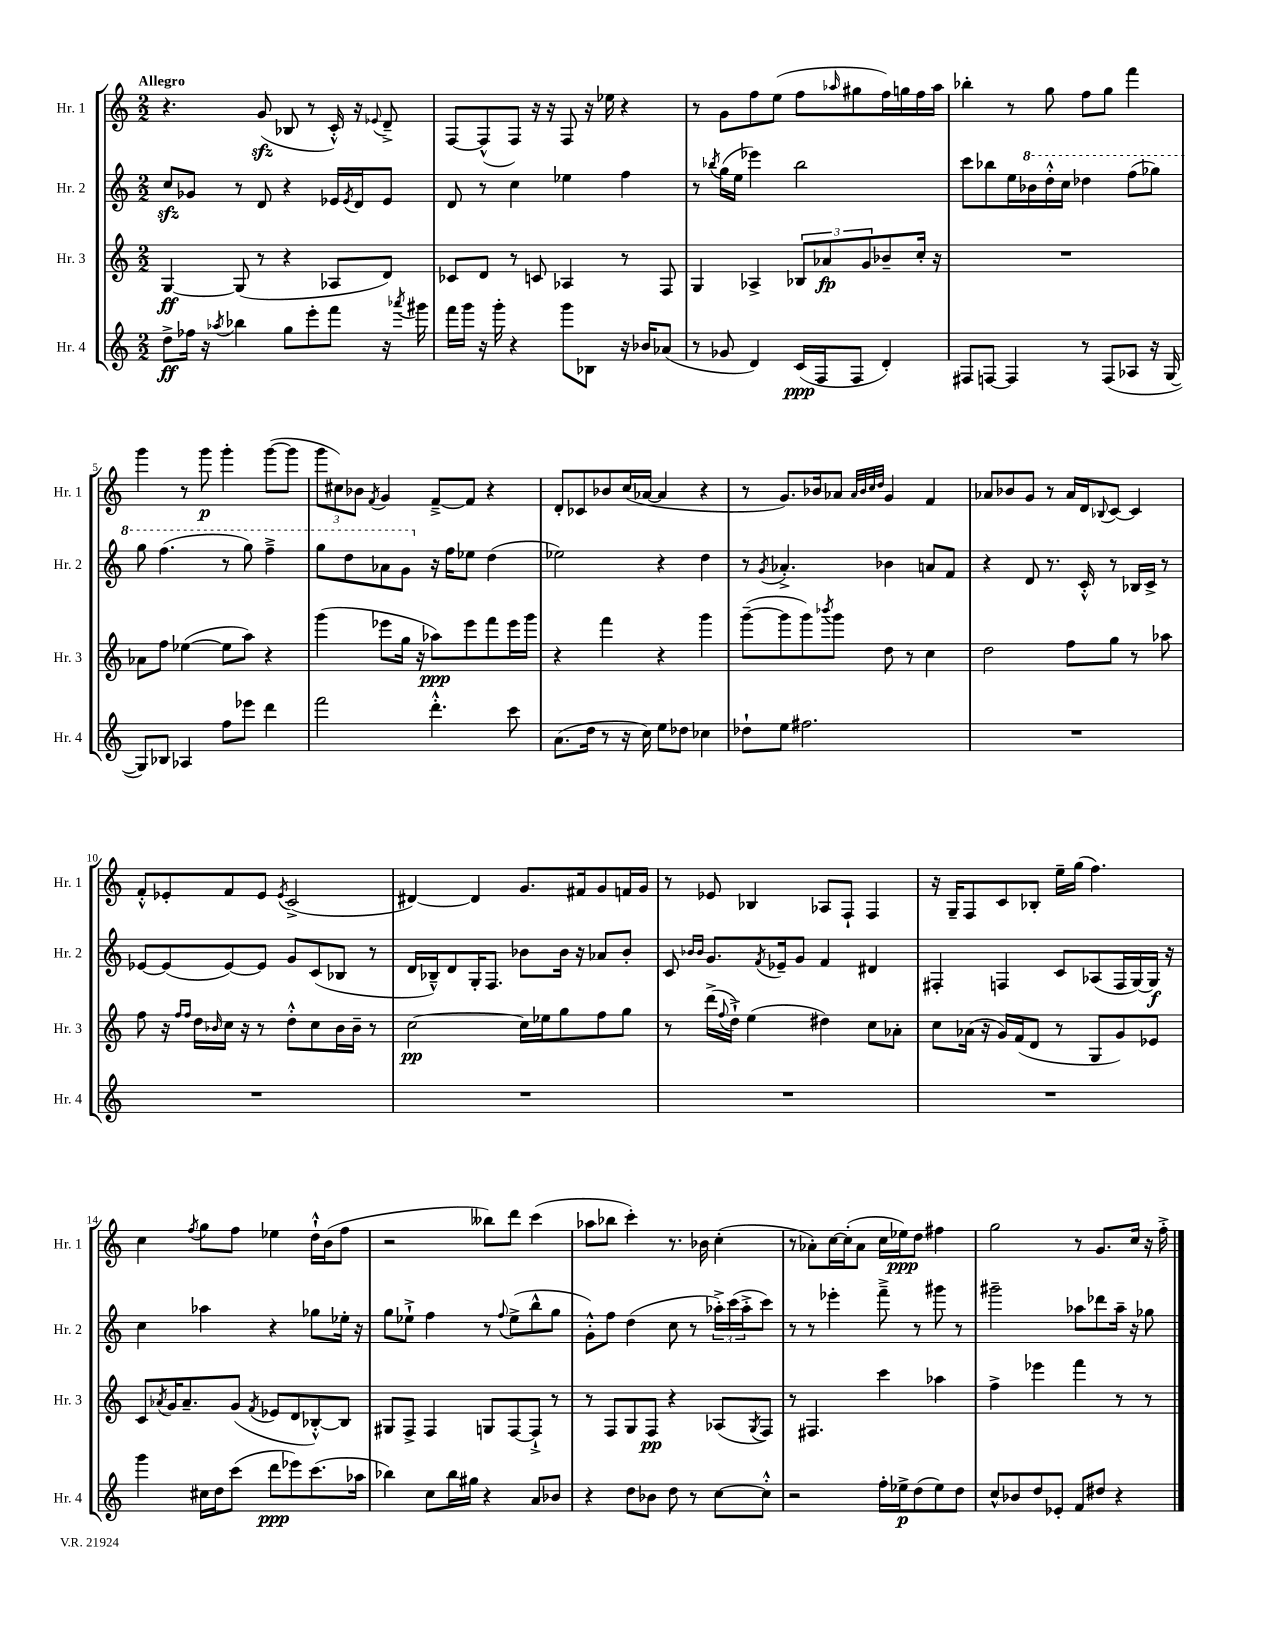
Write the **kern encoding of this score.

**kern	**dynam	**kern	**dynam	**kern	**dynam	**kern	**dynam
*part4	*part4	*part3	*part3	*part2	*part2	*part1	*part1
*staff4	*staff4	*staff3	*staff3	*staff2	*staff2	*staff1	*staff1
*I"Hr. 4	*	*I"Hr. 3	*	*I"Hr. 2	*	*I"Hr. 1	*
*I'Hr. 4	*	*I'Hr. 3	*	*I'Hr. 2	*	*I'Hr. 1	*
*clefG2	*	*clefG2	*	*clefG2	*	*clefG2	*
*k[]	*	*k[]	*	*k[]	*	*k[]	*
*M2/2	*	*M2/2	*	*M2/2	*	*M2/2	*
=1	=1	=1	=1	=1	=1	=1	=1
!	!	!	!	!	!	!LO:TX:a:B:t=Allegro	!
8dd^\L	ff	[4G/	ff	8cczz/L	.	4.r	.
16ff-X\Jk	.	.	.	8g-X/J	.	.	.
16r	.	.	.	.	.	.	.
8qaa-X/	.	.	.	.	.	.	.
4bb-X\	.	(8G/]	.	8r	.	.	.
.	.	8r	.	8d/	.	(8gzz/	.
8gg\L	.	4r	.	4r	.	8B-X/	.
8eee'\	.	.	.	.	.	8r	.
8fff\J	.	8A-X/L	.	16e-X/LL	.	16c'^^/)	.
.	.	.	.	8qe-/	.	.	.
.	.	.	.	16d/J	.	16r	.
.	.	.	.	.	.	8qqe-X/	.
16r	.	8d/J)	.	8e-/J	.	8d~^/	.
8qaaa-X/	.	.	.	.	.	.	.
16ggg#X\	.	.	.	.	.	.	.
=2	=2	=2	=2	=2	=2	=2	=2
16fff\LL	.	8c-X/L	.	8d/	.	[8F/L	.
16ggg\JJ	.	.	.	.	.	.	.
16r	.	8d/J	.	8r	.	(8F^^/]	.
16ggg'\	.	.	.	.	.	.	.
4r	.	8r	.	4cc\	.	8F/J)	.
.	.	8cn/	.	.	.	16r	.
.	.	.	.	.	.	16r	.
8ggg\L	.	4A-X/	.	4ee-X\	.	8F/	.
8B-X\J	.	.	.	.	.	16r	.
.	.	.	.	.	.	16ee-X\	.
16r	.	8r	.	4ff\	.	4r	.
16b-X/KL	.	.	.	.	.	.	.
(8a-X/J	.	8F/	.	.	.	.	.
=3	=3	=3	=3	=3	=3	=3	=3
8r	.	4G/	.	8r	.	8r	.
.	.	.	.	8qbb-X/	.	.	.
8g-X/	.	.	.	(16gg\LL	.	8g\L	.
.	.	.	.	16ee\JJ	.	.	.
4d/)	.	4A-X^/	.	4eee-X\)	.	8ff\	.
.	.	.	.	.	.	(8ee\J	.
(16c/LL	ppp	12B-X/L	.	2bb-\	.	8ff\L	.
16F/J	.	.	.	.	.	.	.
.	.	12a-X/	fp	.	.	.	.
.	.	.	.	.	.	16qqaa-X/	.
8F/J	.	.	.	.	.	8gg#X\	.
.	.	12g/	.	.	.	.	.
4d'/)	.	8b-X~/	.	.	.	16ff\L)	.
.	.	.	.	.	.	16ggn\	.
.	.	16cc'/Jk	.	.	.	16ff\	.
.	.	16r	.	.	.	16aa-\JJ	.
=4	=4	=4	=4	=4	=4	=4	=4
8F#X/L	.	1r	.	8ccc\L	.	4bb-X'\	.
[8Fn/J	.	.	.	8bb-X\	.	.	.
4F/]	.	.	.	16ee\L	.	8r	.
*	*	*	*	*8va	*	*	*
.	.	.	.	16bb-X\	.	.	.
.	.	.	.	16ddd'^^\	.	8gg\	.
.	.	.	.	16ccc\JJ	.	.	.
8r	.	.	.	4ddd-X\	.	8ff\L	.
(8F/L	.	.	.	.	.	8gg\J	.
8A-X/J	.	.	.	(8fff\L	.	4fff\	.
16r	.	.	.	8ggg-X\J)	.	.	.
[16G/	.	.	.	.	.	.	.
!!LO:LB:g=z
=5	=5	=5	=5	=5	=5	=5	=5
8G/L])	.	8a-X\L	.	8ggg\	.	4ggg\	.
8B-X/J	.	8ff\J	.	(4.fff\	.	.	.
4A-X/	.	([4ee-X\	.	.	.	8r	.
.	.	.	.	.	.	8ggg\	p
8ff\L	.	8ee-\L]	.	8r	.	4ggg'\	.
8eee-X\J	.	8aa\J)	.	8ggg\)	.	.	.
4ddd\	.	4r	.	4fff~^\	.	([8ggg\L	.
.	.	.	.	.	.	8ggg\J]	.
=6	=6	=6	=6	=6	=6	=6	=6
2fff\	.	(4ggg\	.	8ggg\L	.	12ggg\L	.
.	.	.	.	.	.	12cc#X\)	.
.	.	.	.	8ddd\	.	.	.
.	.	.	.	.	.	12b-X\J	.
.	.	.	.	.	.	8qf/	.
.	.	8eee-X\L	.	8aa-X\	.	4g/	.
.	.	16gg\Jk	.	8gg\J	.	.	.
.	.	16r	.	.	.	.	.
*	*	*	*	*X8va	*	*	*
4.ddd'^^\	.	8aa-X\L)	ppp	16r	.	[8f~^/L	.
.	.	.	.	16ff\KL	.	.	.
.	.	8eee-\	.	8ee-X\J	.	8f/J]	.
.	.	8fff\	.	(4dd\	.	4r	.
8ccc\	.	16eee-\L	.	.	.	.	.
.	.	16ggg\JJ	.	.	.	.	.
=7	=7	=7	=7	=7	=7	=7	=7
(8.a\L	.	4r	.	2ee-X\)	.	8d'/L	.
.	.	.	.	.	.	8c-X/	.
16dd\Jk	.	.	.	.	.	.	.
8r	.	4fff\	.	.	.	8b-X/	.
16r	.	.	.	.	.	(16cc/L	.
16cc\)	.	.	.	.	.	[16a-X/JJ	.
8ee\L	.	4r	.	4r	.	4a-/]	.
8dd-X\J	.	.	.	.	.	.	.
4cc-X\	.	4ggg\	.	4dd\	.	4r	.
=8	=8	=8	=8	=8	=8	=8	=8
8dd-X`\L	.	([8ggg~\L	.	8r	.	8r	.
.	.	.	.	8qg/	.	.	.
8ee\J	.	8ggg\]	.	4.a-X'^/	.	8.g/L)	.
2.ff#X\	.	8ggg\)	.	.	.	.	.
.	.	.	.	.	.	16b-X/k	.
.	.	8qbbb-X/	.	.	.	.	.
.	.	8ggg\J	.	.	.	8a-X/J	.
.	.	.	.	.	.	32qqa-/LLL	.
.	.	.	.	.	.	32qqb-/	.
.	.	.	.	.	.	32qqcc/	.
.	.	.	.	.	.	32qqdd/JJJ	.
.	.	8dd\	.	4b-X\	.	4g/	.
.	.	8r	.	.	.	.	.
.	.	4cc\	.	8an/L	.	4f/	.
.	.	.	.	8f/J	.	.	.
=9	=9	=9	=9	=9	=9	=9	=9
1r	.	2dd\	.	4r	.	8a-X/L	.
.	.	.	.	.	.	8b-X/	.
.	.	.	.	8d/	.	8g/J	.
.	.	.	.	8.r	.	8r	.
.	.	8ff\L	.	.	.	16a-/LL	.
.	.	.	.	16c'^^/	.	16d/J	.
.	.	.	.	.	.	8qqB-X/	.
.	.	8gg\J	.	8r	.	[8c/J	.
.	.	8r	.	16B-X/LL	.	4c/]	.
.	.	.	.	16c^/JJ	.	.	.
.	.	8aa-X\	.	8r	.	.	.
!!LO:LB:g=z
=10	=10	=10	=10	=10	=10	=10	=10
1r	.	8ff\	.	[8e-X/L	.	8f'^^/L	.
.	.	16r	.	(8e-/]	.	8e-X'/	.
.	.	16qqff/LL	.	.	.	.	.
.	.	16qqff/JJ	.	.	.	.	.
.	.	16dd\LL	.	.	.	.	.
.	.	16qqb-X/	.	.	.	.	.
.	.	16cc\JJ	.	[8e-/)	.	8f/	.
.	.	16r	.	.	.	.	.
.	.	8r	.	8e-/J]	.	8e-/J	.
.	.	.	.	.	.	8qe-/	.
.	.	8dd'^^\L	.	8g/L	.	(2c^/	.
.	.	8cc\	.	(8c/	.	.	.
.	.	16b-\L	.	8B-X/J	.	.	.
.	.	16b-~\JJ	.	.	.	.	.
.	.	8r	.	8r	.	.	.
=11	=11	=11	=11	=11	=11	=11	=11
1r	.	[2cc\	pp	16d/LL	.	[4d#X/)	.
.	.	.	.	16B-X~^^/J)	.	.	.
.	.	.	.	8d/	.	.	.
.	.	.	.	16G'/K	.	4d#/]	.
.	.	.	.	8.F/J	.	.	.
.	.	16cc\LL]	.	8b-X\L	.	8.g/L	.
.	.	16ee-X\J	.	.	.	.	.
.	.	8gg\	.	16b-\Jk	.	.	.
.	.	.	.	16r	.	16f#X/k	.
.	.	8ff\	.	8a-X/L	.	8g/	.
.	.	8gg\J	.	8b-'/J	.	16fn/L	.
.	.	.	.	.	.	16g/JJ	.
=12	=12	=12	=12	=12	=12	=12	=12
1r	.	8r	.	8c/	.	8r	.
.	.	.	.	16qqb-X/LL	.	.	.
.	.	.	.	16qqb-/JJ	.	.	.
.	.	(16ddd^\LL	.	8.g/L	.	8e-X/	.
.	.	8qqff/	.	.	.	.	.
.	.	16dd`^\JJ)	.	.	.	.	.
.	.	(4ee\	.	.	.	4B-X/	.
.	.	.	.	8qf/	.	.	.
.	.	.	.	16e-X~/k	.	.	.
.	.	.	.	8g/J	.	.	.
.	.	4dd#X\)	.	4f/	.	8A-X/L	.
.	.	.	.	.	.	8F`/J	.
.	.	8cc\L	.	4d#X/	.	4F/	.
.	.	8a-X'\J	.	.	.	.	.
=13	=13	=13	=13	=13	=13	=13	=13
1r	.	8cc\L	.	4F#X'/	.	16r	.
.	.	.	.	.	.	16G~/KL	.
.	.	(16a-X\Jk	.	.	.	8F/	.
.	.	16r	.	.	.	.	.
.	.	16g/LL)	.	4Fn/	.	8c/	.
.	.	(16f/J	.	.	.	.	.
.	.	8d/J	.	.	.	8B-X'/J	.
.	.	8r	.	8c/L	.	16ee~\LL	.
.	.	.	.	.	.	(16gg\JJ	.
.	.	8G/L	.	(8A-X/	.	4.ff\)	.
.	.	8g/)	.	16F/L	.	.	.
.	.	.	.	[16G/)	.	.	.
.	.	8e-X/J	.	16G/JJ]	f	.	.
.	.	.	.	16r	.	.	.
!!LO:LB:g=z
=14	=14	=14	=14	=14	=14	=14	=14
4ggg\	.	8c/L	.	4cc\	.	4cc\	.
.	.	8qa-X/	.	.	.	.	.
.	.	16g/K	.	.	.	.	.
.	.	8.a-~/	.	.	.	.	.
.	.	.	.	.	.	8qff/	.
16cc#X\LL	.	.	.	4aa-X\	.	8gg\L	.
16dd\J	.	.	.	.	.	.	.
(8ccc\J	.	(8g/J	.	.	.	8ff\J	.
.	.	8qf/	.	.	.	.	.
8ddd\L	ppp	8e-X/L	.	4r	.	4ee-X\	.
8eee-X\)	.	8d/	.	.	.	.	.
(8.ccc\	.	[8B-X'^^/)	.	8gg-X\L	.	16dd`^^\LL	.
.	.	.	.	.	.	(16b\J	.
.	.	8B-/J]	.	16ee-X'\Jk	.	8ff\J	.
16aa-X\Jk	.	.	.	16r	.	.	.
=15	=15	=15	=15	=15	=15	=15	=15
4bb-X\)	.	8G#X/L	.	8gg\L	.	2r	.
.	.	8F^/J	.	8ee-X`^\J	.	.	.
8cc\L	.	4F/	.	4ff\	.	.	.
16bb-\L	.	.	.	.	.	.	.
16gg#X\JJ	.	.	.	.	.	.	.
4r	.	8Gn/L	.	8r	.	8bb--X\L)	.
.	.	.	.	8qqff/	.	.	.
.	.	[8F/	.	(8ee-^\L	.	8ddd\J	.
8a/L	.	8F`^/J]	.	8bb^^\	.	(4ccc\	.
8b-X/J	.	8r	.	8gg\J	.	.	.
=16	=16	=16	=16	=16	=16	=16	=16
4r	.	8r	.	8g'^^\L)	.	8aa-X\L	.
.	.	8F/L	.	8ff\J	.	8bb-X\J	.
8dd\L	.	8G/	.	(4dd\	.	4ccc'\)	.
8b-X\J	.	8F/J	pp	.	.	.	.
8dd\	.	4r	.	8cc\	.	8.r	.
8r	.	.	.	8r	.	.	.
.	.	.	.	.	.	16b-X\	.
[8cc\L	.	(8A-X/L	.	24aa-X'^\LL)	.	(4cc'\	.
.	.	.	.	(24ccc\	.	.	.
.	.	.	.	24aa-'^\J	.	.	.
.	.	8qG/	.	.	.	.	.
8cc'^^\J]	.	8F/J)	.	8ccc\J)	.	.	.
=17	=17	=17	=17	=17	=17	=17	=17
2r	.	8r	.	8r	.	8r	.
.	.	4.F#X/	.	8r	.	8a-X'\L)	.
.	.	.	.	4eee-X'\	.	[16cc\L	.
.	.	.	.	.	.	(16cc'\J]	.
.	.	.	.	.	.	8a-\J	.
16ff'\LL	.	4ccc\	.	8fff~^\	.	16cc\LL	.
16ee-X^\J	p	.	.	.	.	16ee-X\J)	ppp
(8dd\	.	.	.	8r	.	8dd\J	.
8ee-\)	.	4aa-X\	.	8ggg#X\	.	4ff#X\	.
8dd\J	.	.	.	8r	.	.	.
=18	=18	=18	=18	=18	=18	=18	=18
8cc^^/L	.	4ff^\	.	2ggg#X~\	.	2gg\	.
8b-X/	.	.	.	.	.	.	.
8dd/	.	4eee-X\	.	.	.	.	.
8e-X'/J	.	.	.	.	.	.	.
8f/L	.	4fff\	.	8aa-X\L	.	8r	.
8dd#X/J	.	.	.	8ddd-X\	.	8.g/L	.
4r	.	8r	.	16aa-~\Jk	.	.	.
.	.	.	.	16r	.	16cc/Jk	.
.	.	8r	.	8gg-X\	.	16r	.
.	.	.	.	.	.	16ff'^\	.
==	==	==	==	==	==	==	==
*-	*-	*-	*-	*-	*-	*-	*-
